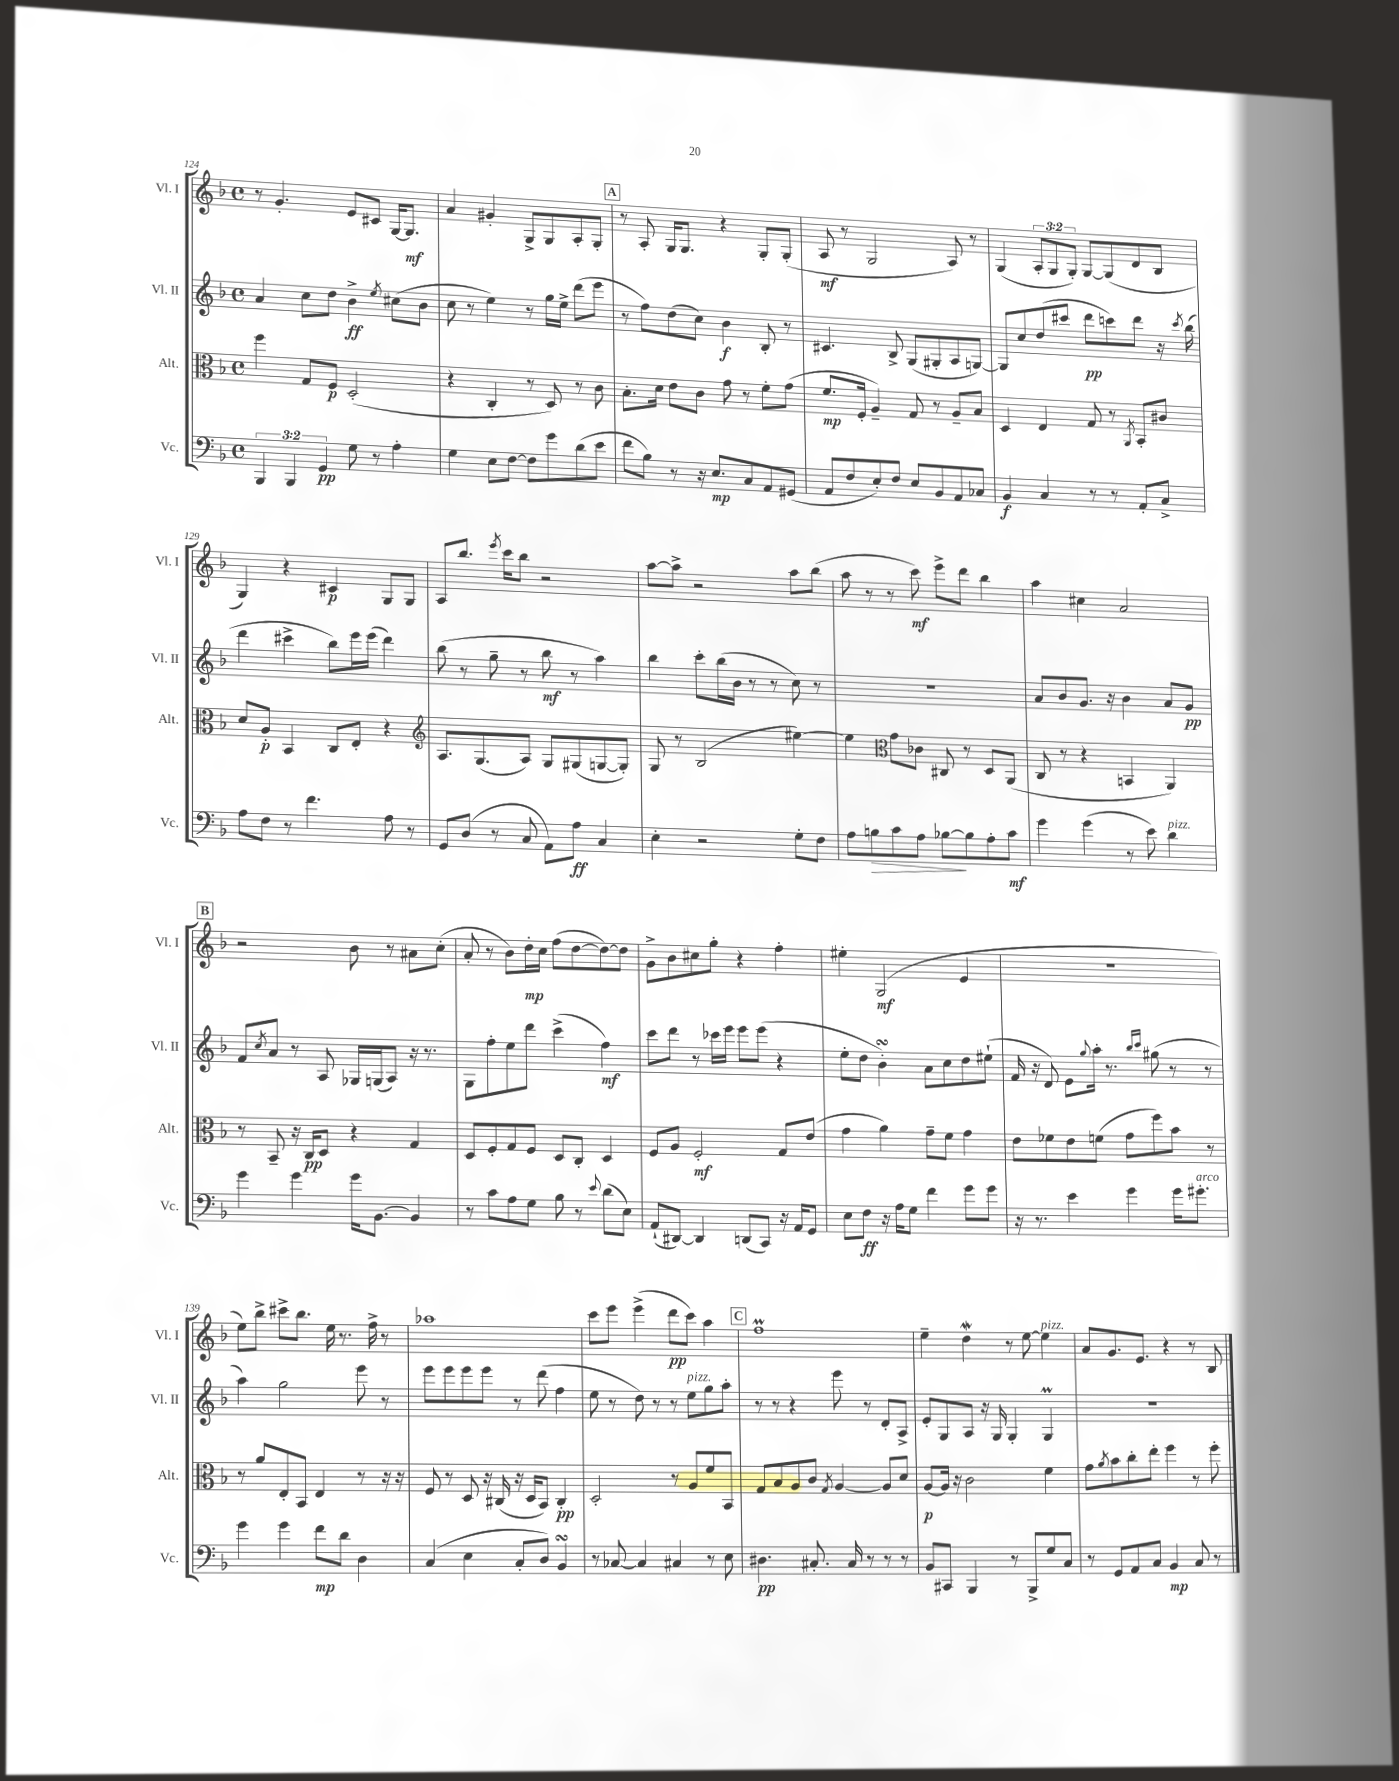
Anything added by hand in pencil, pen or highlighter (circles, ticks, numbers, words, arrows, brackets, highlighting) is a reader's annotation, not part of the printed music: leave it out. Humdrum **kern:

**kern	**kern	**kern	**kern
*staff4	*staff3	*staff2	*staff1
*clefF4	*clefC3	*clefG2	*clefG2
*k[b-]	*k[b-]	*k[b-]	*k[b-]
*M4/4	*M4/4	*M4/4	*M4/4
*met(c)	*met(c)	*met(c)	*met(c)
6BBB-	4ff	4a	8r
.	.	.	4.g'
6BBB-	.	.	.
.	8G	8cc	.
6GG	.	.	.
.	8F	8dd	.
8G	(2D'	4b-^	8e
8r	.	.	8c#
.	.	8qee	.
4A'	.	(8cc#	[16G
.	.	.	8.G]
.	.	8b-	.
=	=	=	=
4G	4r	8cc	4a
.	.	8r	.
8E	4C'	4ee)	4g#'
[8F	.	.	.
8F]	8r	8r	8G^
8g	8D)	16gg	8G
.	.	16ee^	.
(8d	8r	(8ddd	8A'
8e	8c	8eee	8G'
=	=	=	=
8f	8.B-'	8r	8r
8B-)	.	8ff)	8A'
.	16d	.	.
8r	8e	(8dd	16G
.	.	.	8.G
16r	8c	8cc)	.
8.E	.	.	.
.	8g	4b-	4r
8C	8r	.	.
8AA	8f'	8B-'	8G'
(8GG#	(8g	8r	(8G'
=	=	=	=
8AA	8.f	4.c#	8A
8F	.	.	8r
.	16F'	.	.
8E')	4A~)	.	2G
8F	.	8B-^	.
8E	8G	(8G	.
8BB-	8r	8G#'	.
8AA	8A~	8A	8A)
8C-	8B-	[8G)	8r
=	=	=	=
4BB-	4D	8G]	(4G
.	.	8cc	.
4C	4E	(8dd	12A'
.	.	.	12G
.	.	8ccc#	.
.	.	.	12G')
8r	8G	8ddd	[8G
8r	8r	8ccc)	(8G]
.	8qAA	.	.
8AA'	8BB-'	8ddd	8d
8C^	8c#	16r	8B-
.	.	8qccc	.
.	.	(16bb-	.
=	=	=	=
8A	8d	4ddd	4G)
8F	8A'	.	.
8r	4BB-	4ccc#^	4r
4.f	.	.	.
.	8C	8bb-)	4c#
.	8E'	16eee	.
.	.	(16eee	.
8A	4r	4ddd)	8G
8r	.	.	8G
=	=	=	=
*	*clefG2	*	*
8GG	8.A	(8bb-	8A
(8D	.	8r	8.bb-
.	(8.G	.	.
8r	.	8gg~	.
.	.	.	8qeee
.	.	.	16ccc
8C	8A)	8r	8bb-
8AA)	8G	8bb-	2r
8A	(8G#	8r	.
4C	[8G	4aa)	.
.	8G'])	.	.
=	=	=	=
4E'	8G	4bb-	[8aa
.	8r	.	8aa^]
2r	(2B-	8ccc'	2r
.	.	(16bb-	.
.	.	16b-	.
.	.	8r	.
.	.	8r	.
8G'	[4ee#)	8cc)	8aa
8F	.	8r	(8bb-
=	=	=	=
8A	4ee#]	1r	8aa
8B	.	.	8r
*	*clefC3	*	*
8c	8g	.	8r
8A	8c-	.	8ccc)
[8B-	8C#	.	8eee^
8B-]	8r	.	8ddd
8A'	8D	.	4bb-
8c	(8AA	.	.
=	=	=	=
4g	8C	8a	4aa
.	8r	8b-	.
(4g	4r	8.g	4cc#
.	.	16r	.
8r	4BB	4b-	2a
8e)	.	.	.
4d	4AA)	8a	.
.	.	8g	.
=	=	=	=
4g	8r	8f	2r
.	.	8qcc	.
.	8BB-~	8a	.
4g	16r	8r	.
.	16C	.	.
.	8D	8A	.
16g	4r	16G-	8b-
[8.BB-	.	(16G	.
.	.	8A)	8r
4BB-]	4G	16r	8a#
.	.	8.r	.
.	.	.	(8cc'
=	=	=	=
8r	8D	8G	8a'
8c	8F'	8ff'	8r
8A	8G	8ee	8b-)
8G	8F	8ddd	16dd'
.	.	.	16cc
8B-	8D	(4ccc^	(8ff
8r	8C'	.	[8dd
8qqe	.	.	.
(8d	4D	4ff)	8dd_)
8E)	.	.	8dd]
=	=	=	=
(8AA`	8F	8ccc	8g^
[8DD#)	8A	8ddd	8b-
4DD#]	2F'	8r	8cc#
.	.	16ccc-	8gg'
.	.	16eee	.
(8DD	.	8eee	4r
8CC)	.	(8eee	.
16r	8G	4r	4ff'
16AA	.	.	.
8GG	(8e	.	.
=	=	=	=
8E	4g	8ee'	4ee#'
8F	.	8dd	.
16r	4a)	4b-')	(2G
16A	.	.	.
8G	.	.	.
4f	8g~	8a	.
.	8f	8cc	.
8g	4g	8dd	4e
8g	.	(8ee#`	.
=	=	=	=
16r	8e	16f	1r
8.r	.	16r	.
.	8f-	8d)	.
4e	8e	8e	.
.	.	8qqgg	.
.	(8f	16aa'	.
.	.	8.r	.
4g	8g	.	.
.	.	16qqbb-	.
.	.	16qqccc	.
.	8ff)	(8gg#	.
16g	8b-	8r	.
8.g#'	.	.	.
.	8r	8r	.
=	=	=	=
4g	8r	4aa)	8ee)
.	8a	.	8bb-^
4g	8E'	2gg	8ccc#^
.	8BB-	.	8.bb-
8f	4E	.	.
.	.	.	16ee
8d	.	.	8.r
4D	8r	8eee	.
.	.	.	16ff^
.	16r	8r	8r
.	16r	.	.
=	=	=	=
(4C	8F	8eee	1aa-
.	8r	8eee	.
4E	8D	8eee	.
.	16r	8eee	.
.	(16C#	.	.
8C'	16r	8r	.
.	16D	.	.
8D)	8BB-)	(8ddd	.
4BB-	4C#'	4ff	.
=	=	=	=
8r	2D'	8ee	8ccc
[8C-	.	8r	8eee
4C-]	.	8dd)	(4eee^
.	.	8r	.
4C#	8r	8r	8ddd
.	8A	8ee	8ccc)
8r	8f	8gg	4aa
8E	8BB-	8aa'	.
=	=	=	=
4.D#	8G	8r	1ff
.	8B-	8r	.
.	8A	4r	.
8.C#'	8c	.	.
.	8qG	.	.
.	[4A	8eee	.
16C#	.	.	.
8r	.	8r	.
8r	8A]	8d'	.
8r	8d	8A^	.
=	=	=	=
8BB-	[8A	8e'	4ee~
8CC#	16A]	8G	.
.	16r	.	.
4BBB-	2c	8A	4dd
.	.	16r	.
.	.	16G	.
8r	.	4G'	8r
8BBB-^	.	.	[8ee
8G	4f	4G	4ee]
8C	.	.	.
=	=	=	=
8r	8g	1r	8a
.	8qa	.	.
8GG	8b-	.	8.g
8AA	8cc'	.	.
.	.	.	8.e
8C	8ee'	.	.
4BB-	4ff	.	4r
8C	8r	.	8r
8r	8ff'	.	8B-
==	==	==	==
*-	*-	*-	*-
